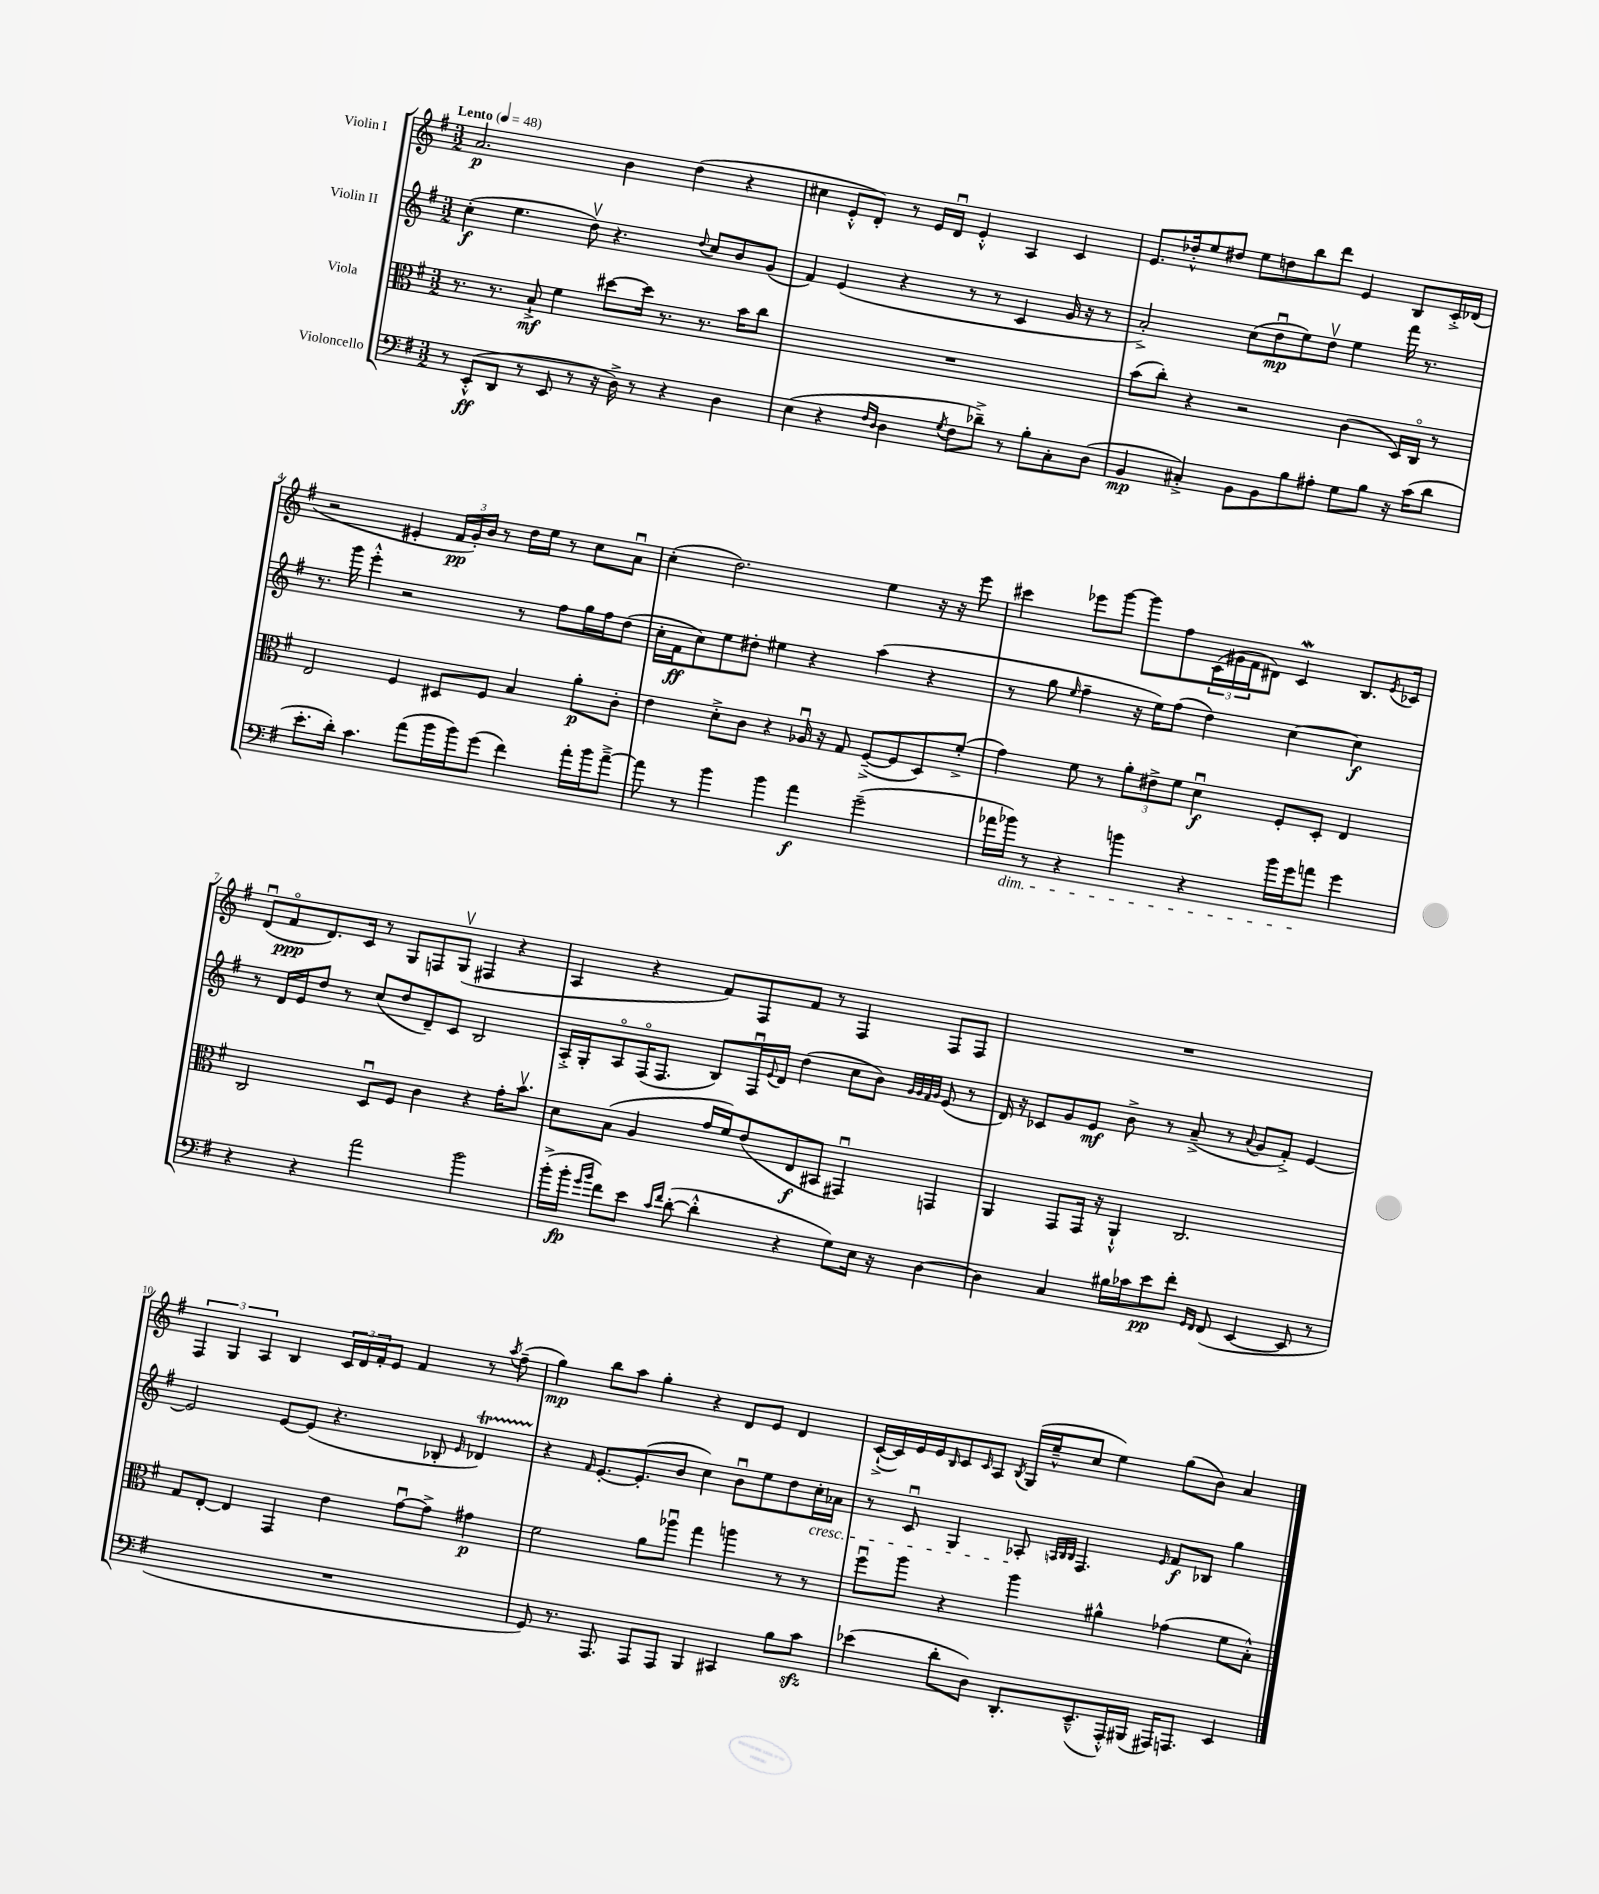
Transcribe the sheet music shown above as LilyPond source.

<<
\new StaffGroup <<
\new Staff = "s0" \with { instrumentName = "Violin I" } {
    \clef treble \key g \major \numericTimeSignature \time 3/2 \tempo "Lento" 4 = 48
    a'2.\p b'4 d''4( r4 |
    cis''4 e'8-.-^ d'8-.) r8 e'16 d'16\downbow e'4-.-^ a4 c'4 |
    e'8. des''16-.-^ e''8 dis''8 e''8 d''8 b''8 d'''8 e'4 b8 c'16-.-> des'16( |
    r2 eis'4-. \tuplet 3/2 { fis'16\pp g'16-.) b'16 } r8 d''16 e''16 r8 c''8 a'8\downbow |
    c''4-.( d''2.) e''4 r16 r16 e'''8 |
    cis'''4 ees'''8 g'''8~ g'''8 fis''8 \tuplet 3/2 { c'16( gis'16 fis'16 } dis'8) c'4\mordent b8. \acciaccatura { e'8 } ces'16 |
    d'8\downbow( fis'8\flageolet\ppp d'8.) c'16 r8 g8 f8 g8\upbow( fis4 r4 |
    a4 r4 fis'8) fis8 fis'8 r8 fis4 fis8 fis8 |
    R1. |
    \tuplet 3/2 { fis4 g4 a4 } b4 \tuplet 3/2 { c'16 d'16 fis'16-. } e'8 fis'4 r8 \acciaccatura { a''8 } fis''8--( |
    g''4\mp) b''8 a''8 g''4-. r4 d'8 e'8 d'4 |
    c'16~-!->( c'16) e'16 e'16 \grace { b16 } c'8 \grace { c'16 } a8 \acciaccatura { b8 } g16( e''16---^ c''8 e''4) g''8( b'8) a'4 \bar "|." |
}
\new Staff = "s1" \with { instrumentName = "Violin II" } {
    \clef treble \key g \major \numericTimeSignature \time 3/2
    c''4-.\f( e''4. d''8\upbow) r4. \appoggiatura { d''8 } c''8 b'8 g'8( |
    fis'4) e'4( r4 r8 r8 c'4 g'16 r16 r8 |
    a'2-.->) c''8( d''8\downbow\mp e''8) d''8\upbow e''4 fis'''16 r8. |
    r8. g'''16 e'''4-.-^ r2 r8 fis''8 g''16 fis''16 d''8( |
    c''16-. fis'16\ff c''8) e''8 dis''8-. eis''4 r4 a''4( r4 |
    r8 g''8 \grace { e''16 } fis''4-- r16 e''16) fis''8( d''4) c''4~ c''4\f |
    r8 d'16 e'16 d''8 r8 c''8( d''8 d'8--) c'8 b2 |
    a16-.-> g16-. a8\flageolet fis16\flageolet( fis8. b8) fis16\downbow \appoggiatura { e'8 } d'16 d''4( c''8 b'8) \grace { g'32 g'32 fis'32 g'32 } e'8( r8 |
    d'16) r16 ces'8 g'8 e'8\mf b'8-> r8 a'8--->( r8 \appoggiatura { a'8 } g'8 fis'8-.->) e'4~ |
    e'2 e'8~ e'8( r4. bes8-. \grace { e'16 } des'4\startTrillSpan) |
    r4\stopTrillSpan \grace { fis'16 } e'8.~-. e'8.-.( b'8 c''4) b'8\downbow e''8 d''8 c''16-.\cresc aes'16 |
    r8 c'8\downbow g4 aes8-.\! \grace { a32 b32 b32 } fis4. \grace { e'16 } fis'8\f bes8 g''4 \bar "|." |
}
\new Staff = "s2" \with { instrumentName = "Viola" } {
    \clef alto \key g \major \numericTimeSignature \time 3/2
    r8. r8. b8-!->\mf fis'4 dis''8~ dis''16 r8. r8. b'16 c''8 |
    R1. |
    b'8( c''8-.) r4 r2 c'4( d16) c16\flageolet r8 |
    e2 fis4 dis8 fis8 b4 a'8-.\p c'8-. |
    e'4 d'8-.-> c'8 r4 aes16\downbow r16 g8 fis8~--->( fis8 d8) fis'8-.->( |
    g'4) fis'8 r8 \tuplet 3/2 { a'8-. eis'8-> fis'8 } d'4\downbow\f fis8-. d8-. e4 |
    c2 d8\downbow fis8 c'4 r4 g'16-. b'8.\upbow |
    d'8 b8( a4 g'16 fis'16) e'8( e8\f bis,8 gis,4\downbow) g,4 |
    a,4 g,8 g,16 r16 a,4-!-^ c2. |
    g8 e8~-. e4 g,4 e'4 g'8~\downbow g'8-> gis'4\p |
    fis'2 a'8 aes''8\downbow g''4 a''4 r8 r8 |
    fis''8\downbow a''8 r4 a''4 ais'4-^ ges'4( fis'8 b8-.-^) \bar "|." |
}
\new Staff = "s3" \with { instrumentName = "Violoncello" } {
    \clef bass \key g \major \numericTimeSignature \time 3/2
    r8 e,8-.-^\ff( d,8 r8 e,8 r8 r16 d16->) r8 r4 d4 |
    e4( r4 \grace { fis16 d16 } d4 \acciaccatura { g8 } fis8 des'8--->) r8 b8-. c8-. d8( |
    b,4\mp cis4-.->) b,8 b,8 b8 ais8-. g8 b8 r16 c'16( d'8 |
    e'8.-. d'16-.) c'4. a'8( b'16 b'16) g'8( fis'4) a'16-. b'16 a'8~---> |
    a'8 r8 b'4 b'4 a'4\f g'2--( |
    aes'16 bes'16\dim) r8 r4 b'4 r4 b'16 g'16 a'8\! g'4 |
    r4 r4 a'2 b'2 |
    b'16-.->( b'16-.\fp \grace { g'16 b'16 } fis'8) e'8 \grace { c'16 fis'16 } d'8~-.( d'4-.-^ r4 g8) e16 r16 d4~ |
    d4 c4 bis16 ces'16 e'8\pp fis'8-. \grace { g,16 fis,16 } fis,8( e,4~ e,8 r8 |
    R1. |
    g,8) r8. a,,8. a,,8 a,,8 b,,4 cis,4 b8 c'8\sfz |
    ees'4( d'8-. d8) d,8.-. e,8.---^( a,,16-.-^) bis,,16( ais,,16) a,,8. e,4 \bar "|." |
}
>>
>>
